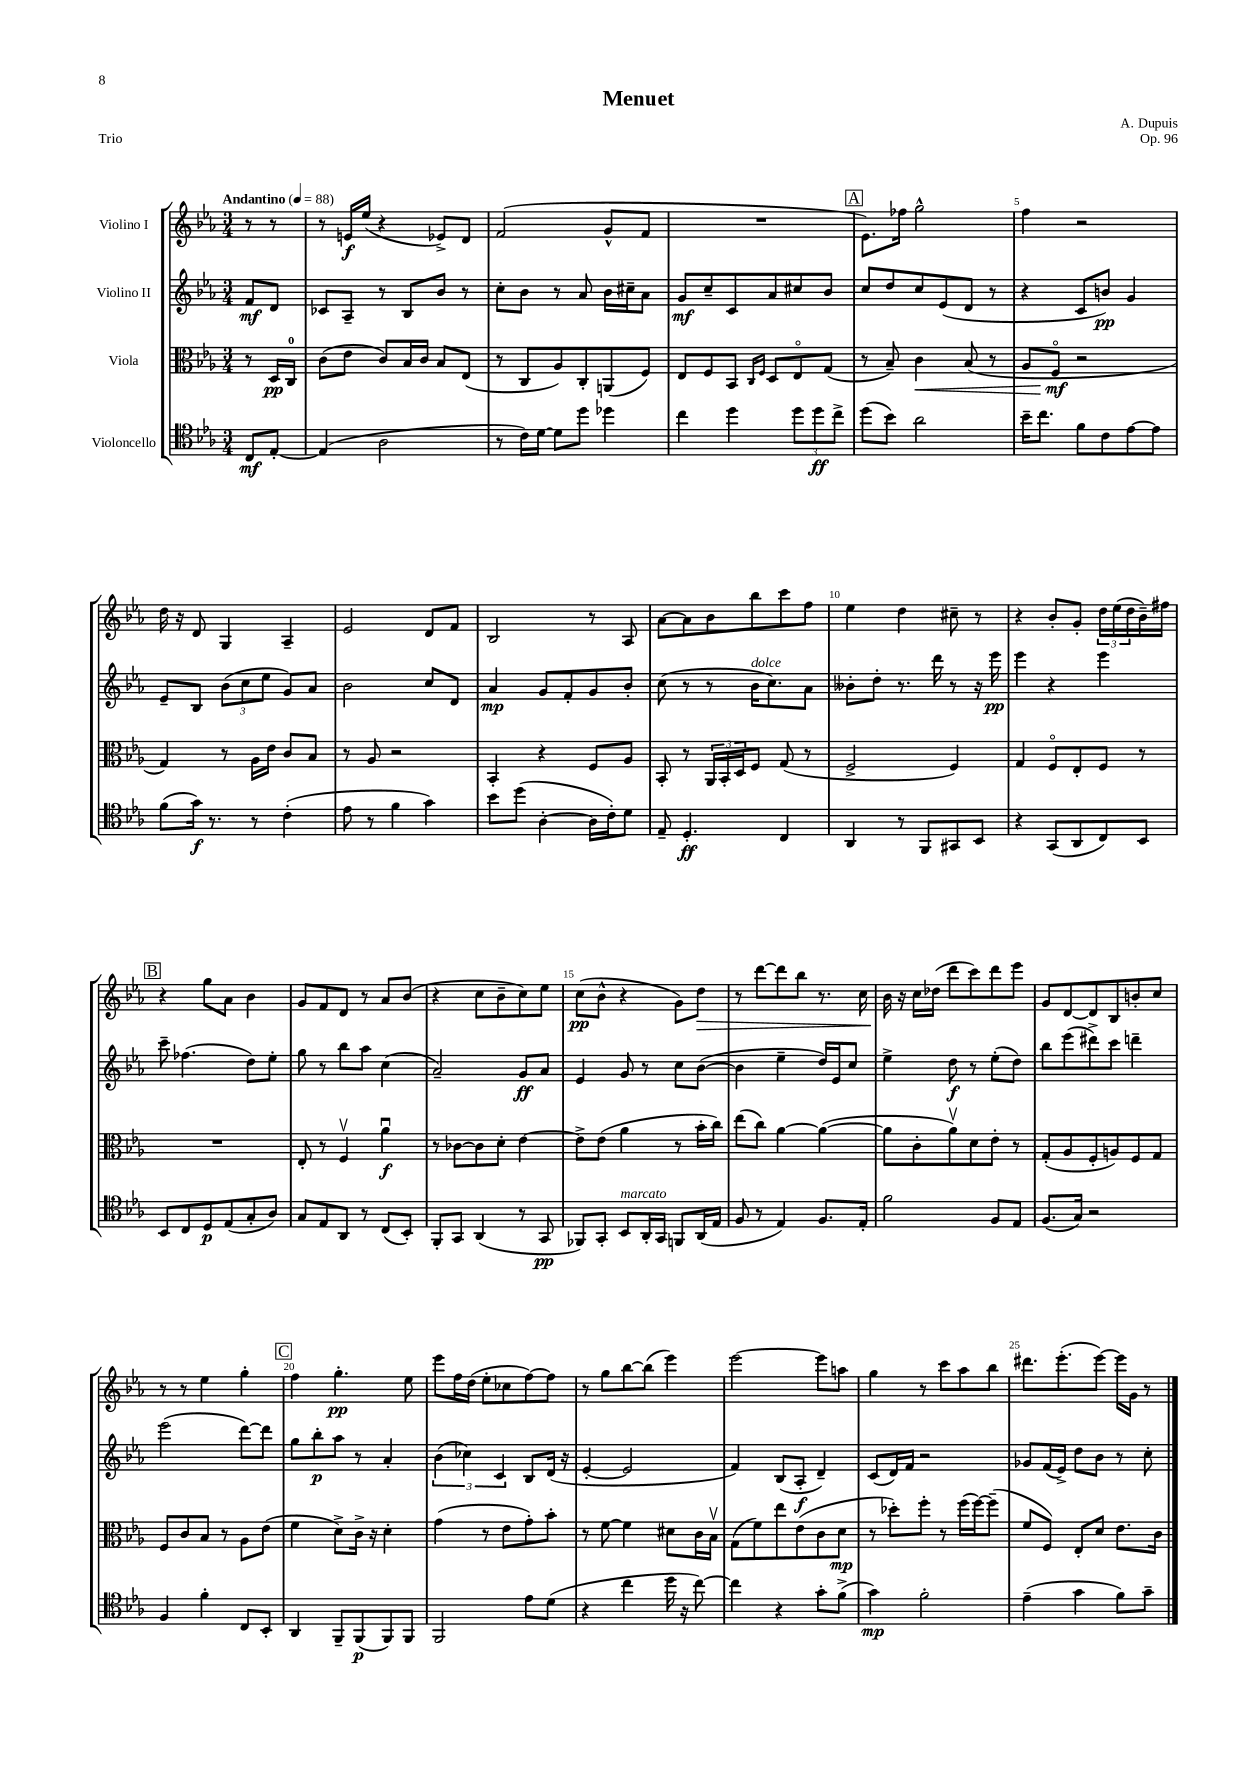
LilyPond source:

\header { title = "Menuet" composer = "A. Dupuis" opus = "Op. 96" piece = "Trio" }
<<
\new StaffGroup <<
\new Staff = "s0" \with { instrumentName = "Violino I" } {
    \clef treble \key ees \major \numericTimeSignature \time 3/4 \partial 4 \tempo "Andantino" 4 = 88
    r8 r8 |
    r8 e'16\f ees''16( r4 ees'8->) d'8 |
    f'2( g'8-^ f'8 |
    R2. |
    \mark \markup { \box "A" } ees'8.) fes''16 g''2-^ |
    f''4 r2 |
    d''16 r16 d'8 g4 aes4-- |
    ees'2 d'8 f'8 |
    bes2 r8 aes8 |
    aes'8~ aes'8 bes'8 bes''8 c'''8 f''8 |
    ees''4 d''4 cis''8-- r8 |
    r4 bes'8-. g'8-. \tuplet 3/2 { d''16 ees''16( d''16 } bes'16--) fis''16 |
    \mark \markup { \box "B" } r4 g''8 aes'8 bes'4 |
    g'8 f'8 d'8 r8 aes'8 bes'8( |
    r4 c''8 bes'8-- c''8) ees''8 |
    c''8\pp( bes'8-^ r4 g'8) d''8\> |
    r8 d'''8~ d'''8 bes''8 r8. c''16 |
    bes'16\! r16 c''16 des''16( d'''8 c'''8) d'''8 ees'''8 |
    g'8 d'8~ d'8 bes8 b'8-. c''8 |
    r8 r8 ees''4 g''4-. |
    \mark \markup { \box "C" } f''4 g''4.-.\pp ees''8 |
    ees'''8 f''16 d''16( ees''8-. ces''8 f''8~) f''8 |
    r8 g''8 bes''8~ bes''8( ees'''4) |
    ees'''2~ ees'''8 a''8 |
    g''4 r8 c'''8 aes''8 bes''8 |
    dis'''8. ees'''8.-.( ees'''8~) ees'''16 g'16 r8 \bar "|." |
}
\new Staff = "s1" \with { instrumentName = "Violino II" } {
    \clef treble \key ees \major \numericTimeSignature \time 3/4 \partial 4
    f'8\mf d'8 |
    ces'8 aes8-- r8 bes8 bes'8 r8 |
    c''8-. bes'8 r8 aes'8 bes'16 cis''16-- aes'8 |
    g'8\mf c''8-- c'8 aes'8 cis''8 bes'8 |
    \mark \markup { \box "A" } c''8 d''8 c''8 ees'8( d'8 r8 |
    r4 c'8 b'8\pp) g'4 |
    ees'8-- bes8 \tuplet 3/2 { bes'8( c''8 ees''8 } g'8) aes'8 |
    bes'2 c''8 d'8 |
    aes'4\mp g'8 f'8-. g'8 bes'8-. |
    c''8( r8 r8 bes'16^\markup { \italic "dolce" } c''8.) aes'8 |
    beses'8-. d''8-. r8. d'''16 r8 r16 ees'''16\pp |
    ees'''4 r4 ees'''4 |
    \mark \markup { \box "B" } c'''8-- fes''4.( d''8) ees''8-. |
    g''8 r8 bes''8 aes''8 c''4( |
    aes'2--) g'8\ff aes'8 |
    ees'4 g'8 r8 c''8 bes'8~( |
    bes'4 ees''4-- d''16) ees'16 c''8 |
    ees''4-> d''8\f r8 ees''8-.( d''8) |
    bes''8 ees'''8( dis'''8->) c'''8 d'''4-- |
    ees'''2( d'''8~) d'''8 |
    \mark \markup { \box "C" } g''8 bes''8-.\p aes''8 r8 aes'4-. |
    \tuplet 3/2 { bes'4( ces''4) c'4 } bes8 d'16( r16 |
    ees'4~-. ees'2 |
    f'4) bes8( aes8-.\f d'4--) |
    c'8( d'16) f'16 r2 |
    ges'8 f'16( ees'16->) d''8 bes'8 r8 c''8-. \bar "|." |
}
\new Staff = "s2" \with { instrumentName = "Viola" } {
    \clef alto \key ees \major \numericTimeSignature \time 3/4 \partial 4
    r8 d16\pp c16-0 |
    c'8( ees'8 c'8) bes16 c'16 bes8 ees8( |
    r8 c8 aes8) c8-. a,8( f8) |
    ees8 f8 bes,8 \grace { c16 f16 } d8 ees8\flageolet g8( |
    \mark \markup { \box "A" } r8 bes8--) c'4\< bes8( r8 |
    aes8 f8\flageolet\mf\! r2 |
    g4) r8 aes16 ees'16 c'8 bes8 |
    r8 aes8 r2 |
    bes,4-. r4 f8 aes8 |
    bes,8-. r8 \tuplet 3/2 { aes,16 bes,16-. d16 } f8 g8( r8 |
    f2-> f4) |
    g4 f8\flageolet ees8-. f8 r8 |
    \mark \markup { \box "B" } R2. |
    ees8-. r8 f4\upbow aes'4\downbow\f |
    r8 ces'8~ ces'8 d'8-. ees'4~ |
    ees'8-> ees'8( aes'4 r8 bes'16-. c''16) |
    ees''8( c''8) aes'4~ aes'4~( |
    aes'8 c'8-. aes'8\upbow) d'8 ees'8-. r8 |
    g8-.( aes8 f8-. a8) f8 g8 |
    f8 c'8 bes8 r8 aes8 ees'8( |
    \mark \markup { \box "C" } f'4 d'8->) c'16-> r16 d'4-. |
    g'4( r8 ees'8 g'8-.) bes'8-. |
    r8 f'8~ f'4 dis'8 c'16 bes16\upbow |
    g8( f'8) ees''8 ees'8( c'8 d'8\mp |
    r8 des''8-.) f''8-. r8 f''16( f''16~) f''8--( |
    f'8 f8) ees8-. d'8 ees'8. c'16 \bar "|." |
}
\new Staff = "s3" \with { instrumentName = "Violoncello" } {
    \clef tenor \key ees \major \numericTimeSignature \time 3/4 \partial 4
    c8\mf ees8~-. |
    ees4( aes2 |
    r8 c'16) d'16~ d'8 d''8 des''4 |
    c''4 d''4 \tuplet 3/2 { d''8 d''8\ff c''8-> } |
    \mark \markup { \box "A" } d''8( bes'8) aes'2 |
    bes'16-- c''8. f'8 c'8 ees'8~ ees'8 |
    f'8( g'16\f) r8. r8 c'4-.( |
    ees'8 r8 f'4 g'4) |
    bes'8 d''8( aes4~-. aes16 c'16-.) d'8 |
    ees8-- d4.-.\ff c4 |
    aes,4 r8 f,8 gis,8 bes,8 |
    r4 g,8( aes,8 c8) bes,8 |
    \mark \markup { \box "B" } bes,8 c8 d8\p ees8( g8-. aes8) |
    g8 ees8 aes,8 r8 c8( bes,8-.) |
    f,8-. g,8 aes,4( r8 g,8\pp |
    fes,8) g,8-. bes,8^\markup { \italic "marcato" } aes,16-. g,16 f,8 aes,16( ees16 |
    f8 r8 ees4) f8. ees16-. |
    f'2 f8 ees8 |
    f8.( g16) r2 |
    f4 f'4-. c8 bes,8-. |
    \mark \markup { \box "C" } aes,4 f,8-- f,8\p( f,8) f,8 |
    f,2 ees'8 d'8( |
    r4 c''4 d''16 r16 c''8~) |
    c''4 r4 g'8-. f'8->( |
    g'4\mp) f'2-. |
    ees'4--( g'4 f'8) g'8-- \bar "|." |
}
>>
>>
\layout { \context { \Score \override BarNumber.break-visibility = ##(#f #t #t) barNumberVisibility = #(every-nth-bar-number-visible 5) } }
